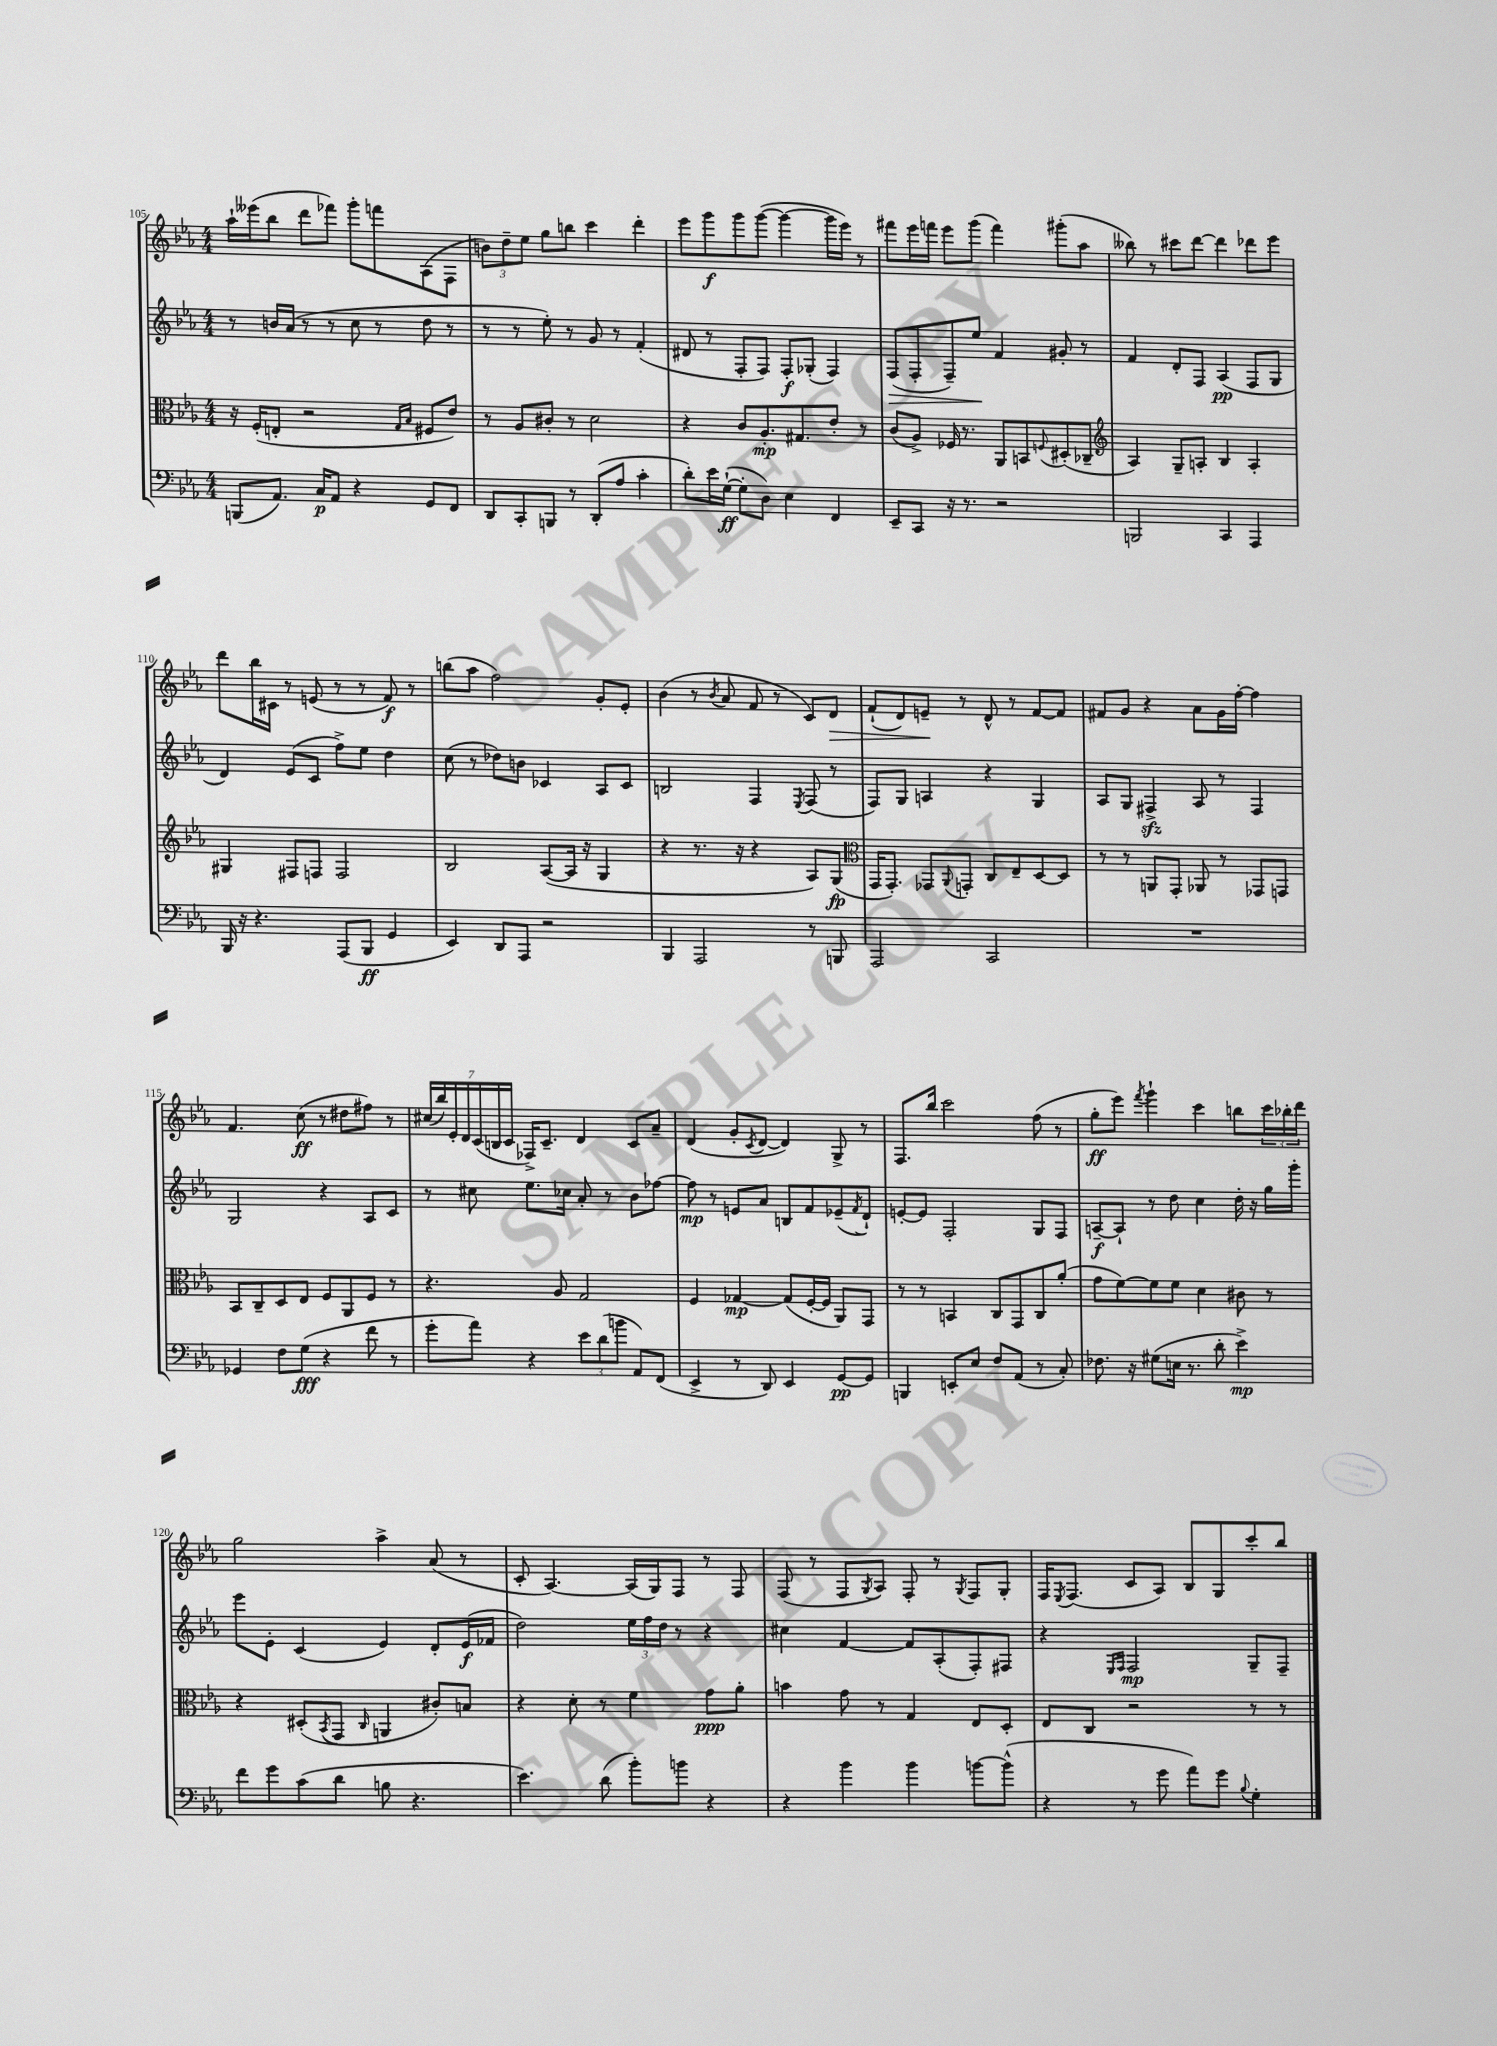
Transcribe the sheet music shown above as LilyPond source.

<<
\new StaffGroup <<
\new Staff = "s0" {
    \clef treble \key ees \major \numericTimeSignature \time 4/4
    aes''16-! eeses'''16( bes''8 d'''8 fes'''8) g'''8-. f'''8 aes8( f8 |
    \tuplet 3/2 { b'8) d''8-- ees''8 } g''8 b''8 c'''4 d'''4-. |
    ees'''8 g'''8\f g'''8 g'''8~( g'''4~ g'''16 ees'''16) r8 |
    fis'''8 ees'''16 f'''16 ees'''8 g'''8( f'''4) gis'''8-.( aes''8 |
    beses''8) r8 cis'''8 d'''8~ d'''4 des'''8 ees'''8 |
    d'''8 bes''16 cis'16 r8 e'8( r8 r8 f'8\f) r8 |
    b''8( aes''8 f''2) g'8-. ees'8-. |
    bes'4( r8 \acciaccatura { bes'8 } aes'8 f'8 r8 c'8) d'8\> |
    f'8-!( d'8) e'8--\! r8 d'8-^ r8 f'8~ f'8 |
    fis'8 g'8 r4 aes'8 g'16 f''16~-. f''4 |
    f'4. c''8\ff( r8 dis''8 fis''8) r8 |
    \tuplet 7/4 { cis''16( bes''16) ees'16-. d'16 c'16( b16 c'16 } fes16->) c'8.-- d'4 c'8 aes'8-- |
    d'4( g'8-. \acciaccatura { c'8 } d'8~ d'4) g8-> r8 |
    f8. bes''16 c'''2 f''8( r8 |
    g''8-.\ff ees'''8) \acciaccatura { f'''8 } g'''4-! c'''4 b''8 \tuplet 3/2 { c'''16 bes''16-. d'''16 } |
    g''2 aes''4-> aes'8( r8 |
    c'8-. aes4.~) aes16( g16) f8 r8 f8 |
    f8( r8 f8 \acciaccatura { g8 } aes8) f8-. r8 \acciaccatura { g8 } f8 g8-. |
    f16 \acciaccatura { ees8 } f8.( c'8 aes8) bes8 g8 c'''8-. bes''8 \bar "|." |
}
\new Staff = "s1" {
    \clef treble \key ees \major \numericTimeSignature \time 4/4
    r8 b'16 aes'16( r8 r8 c''8 r8 d''8 r8 |
    r8 r8 ees''8-.) r8 g'8 r8 f'4-.( |
    dis'8 r8 f8-. f8) f8-.\f ges8-.( f4) |
    f8\>( f8-. f8--) ees''8\! f'4 gis'8-. r8 |
    f'4 d'8-. f8 aes4\pp( f8 g8 |
    d'4) ees'8( c'8 f''8->) ees''8 d''4 |
    c''8( r8 des''8) b'8 ces'4 aes8 ces'8 |
    b2 f4 \acciaccatura { ees8 } f8( r8 |
    f8) g8 a4 r4 g4 |
    aes8 g8 fis4->\sfz aes8 r8 fis4 |
    g2 r4 aes8 c'8 |
    r8 cis''8 ees''8. ces''16 aes'8-. r8 bes'8 fes''8~ |
    fes''8\mp r8 e'8 aes'8 b8 f'8 ees'8--( \acciaccatura { f'8 } d'8-!) |
    e'8~-. e'8 f2-. g8 f8 |
    a8~--\f a8-! r8 d''8 c''4 d''16-. r16 g''16 g'''16-. |
    ees'''8 ees'8-. c'4( ees'4) d'8-. ees'16\f( fes'16 |
    d''2) \tuplet 3/2 { ees''16 f''16 d''16 } r8 r4 |
    cis''4 f'4~ f'8 aes8-.( f8-.) fis8 |
    r4 \grace { ees16 f16 } f2\mp g8-- f8-- \bar "|." |
}
\new Staff = "s2" {
    \clef alto \key ees \major \numericTimeSignature \time 4/4
    r16 f16-.( e8-. r2 \grace { g16 bes16 } fis8 ees'8) |
    r8 aes8 cis'8-. r8 d'2 |
    r4 c'8 aes8.-.\mp gis8. ees'8-. r8 |
    c'8( aes8->) fes16 r8. aes,8 b,8 \appoggiatura { f8 } dis8-.( ces8-- |
    \clef treble aes4) g8-- a8-. bes4 a4-. |
    gis4 fis8 f8 f2 |
    bes2 aes8~( aes16 r16 g4 |
    r4 r8. r16 r4 aes8) g8\fp( |
    \clef alto g,16 g,8.-.) ges,8 \appoggiatura { aes,8 } g,8-. c8 ees8-- d8~ d8 |
    r8 r8 a,8 g,8-. aes,8 r8 ges,8 g,8 |
    bes,8 c8-- d8 ees8 f8 aes,8 f8 r8 |
    r4. aes8 g2 |
    f4 ges4~\mp ges8( f16~-. f16 aes,8) g,8 |
    r8 r8 b,4 c8 g,8 c8 aes'8-.( |
    g'8 f'8~) f'8 f'8 d'4 cis'8 r8 |
    r4 dis8-.( \acciaccatura { bes,8 } g,8 \grace { c16 } a,4 cis'8-.) b8 |
    r4 d'8-. r8 f'4 g'8\ppp aes'8-. |
    b'4 g'8 r8 g4 ees8 d8-. |
    ees8 c8 r2 r8 r8 \bar "|." |
}
\new Staff = "s3" {
    \clef bass \key ees \major \numericTimeSignature \time 4/4
    b,,8( aes,8.) c16\p aes,8 r4 g,8 f,8 |
    d,8 c,8-. b,,8 r8 d,8-.( aes8 c'4-. |
    d'8-.) ees'16 g16~-!\ff( g8-. d8) ees4 f,4 |
    ees,8-- c,8 r16 r8. r2 |
    b,,2 c,4 aes,,4 |
    bes,,16 r16 r4. aes,,8( bes,,8\ff g,4 |
    ees,4) d,8 aes,,8 r2 |
    bes,,4 aes,,2 r8 b,,8 |
    aes,,2 c,2 |
    R1 |
    ges,4 f8 g8\fff( r4 f'8 r8 |
    g'8-. aes'8) r4 \tuplet 3/2 { ees'8 d'8( b'8 } aes,8) f,8( |
    ees,4-> r8 d,8) ees,4 g,8~\pp g,8 |
    b,,4 e,8-. ees8 f8 aes,8( r8 c8-.) |
    fes8. r16 gis8( e16 r8. d'8-. ees'4->\mp) |
    f'8 g'8 c'8( d'8 b8 r4. |
    ees'4.) d'8( bes'8-.) b'8 r4 |
    r4 bes'4 bes'4 b'8~ b'8-^( |
    r4 r8 g'8 aes'8) g'8 \appoggiatura { bes8 } g4-. \bar "|." |
}
>>
>>
\layout { \context { \Score currentBarNumber = #105 } }
